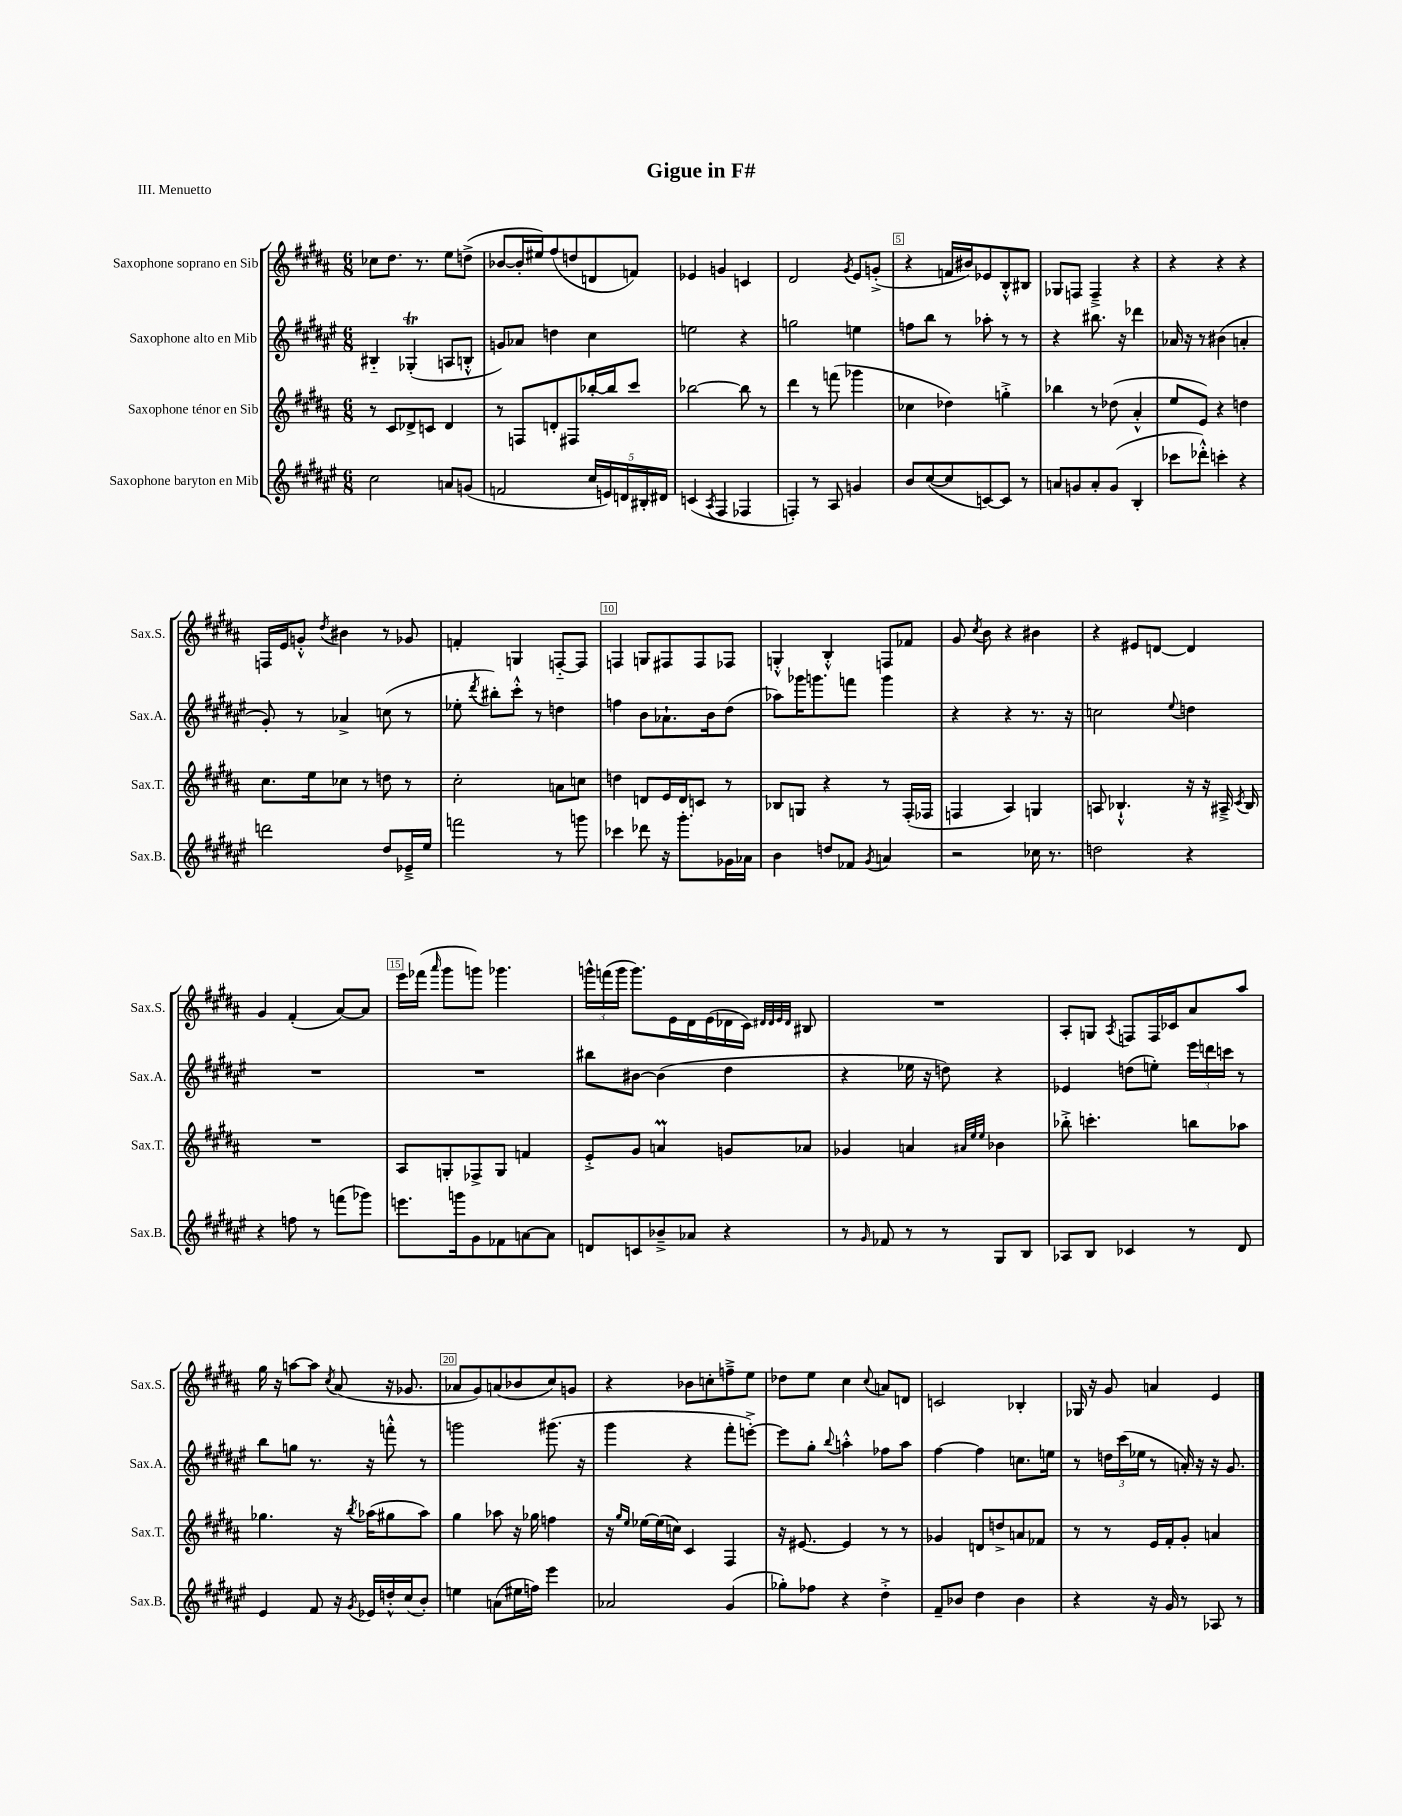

**kern	**kern	**kern	**kern
*staff4	*staff3	*staff2	*staff1
*clefG2	*clefG2	*clefG2	*clefG2
*k[f#c#g#d#a#e#]	*k[f#c#g#d#a#]	*k[f#c#g#d#a#e#]	*k[f#c#g#d#a#]
*M6/8	*M6/8	*M6/8	*M6/8
2cc#\	8r	4B#'~/	8cc-\L
.	8c#/L	.	8.dd#\J
.	8d-^/	(4G-'/	.
.	.	.	8.r
.	8c/J	.	.
8a/L	4d-/	8A/L	8ee\L
(8g/J	.	8B'^^/J	(8dd^\J
=	=	=	=
2f/	8r	8g/L)	[8b-/L
.	8F/L	8a-/J	16b-'/]L
.	.	.	16ee#/J)
.	8d'/	4dd\	(8ff#/
.	8F#/	.	8dd/
20cc#/LL	[16bb-'/L	4cc#\	8d/
20e/)	.	.	.
.	16bb-/]J	.	.
20d/	.	.	.
.	8ccc#/J	.	8f/J)
20B#'/	.	.	.
20d#/JJ	.	.	.
=	=	=	=
(4c/	[2bb-\	2ee\	4e-/
8qA#/	.	.	.
4F#/	.	.	4g/
4F-/	8bb-\]	4r	4c/
.	8r	.	.
=	=	=	=
4F'/)	4ddd#\	2gg\	2d#/
8r	8r	.	.
8A#/	(8fff\	.	.
.	.	.	8qg#/
4g/	4ggg-\	4ee\	8e/L
.	.	.	(8g'^/J
=	=	=	=
8b/L	4cc-\	8ff\L	4r
([8cc#/	.	8bb\J	.
8cc#/]	4dd-\)	8r	16f/LL
.	.	.	16b#/J)
[8c/)	.	8aa-'\	8e-/
8c/]J	4gg'^\	8r	8B'^^/
8r	.	8r	8B#/J
=	=	=	=
8a/L	4bb-\	4r	8G-/L
8g/	.	.	8F/J
8a'/	8r	8.bb#\	4F~^/
(8g/J	(8dd-\	.	.
.	.	16r	.
4B'/	4a#'^^/	4ddd-\	4r
=	=	=	=
8ccc-\L	8ee/L	16a-/	4r
.	.	16r	.
8ddd-'^^\J)	8e/J)	8r	.
4ccc'\	4r	(4b#\	4r
4r	4dd\	4a'/	4r
=	=	=	=
2ddd\	8.cc#\L	8g#'/)	16F/LL
.	.	.	16e/J
.	.	8r	8g'^^/J
.	16ee\k	.	.
.	.	.	8qdd#/
.	8cc-\J	4a-^/	4b#\
.	8r	.	.
8dd#/L	8dd\	(8cc\	8r
16e-~^/L	8r	8r	8g-/
16ee#/JJ	.	.	.
=	=	=	=
2fff\	2cc#'\	8ee-'\	4f'/
.	.	8qddd#/	.
.	.	8bb#'\L)	.
.	.	8ccc#'^^\J	4G/
.	.	8r	.
8r	8a\L	4dd\	[8F'~/L
8ggg\	8cc\J	.	8F/]J
=	=	=	=
4ccc-\	4dd\	4ff\	4F/
8ddd-\	8d/L	8b\L	8G/L
16r	16e/L	8.a-`\	8F#/
8.ggg#'\L	16d/J	.	.
.	8c/J	.	8F#/
.	.	16b\k	.
16g-\L	8r	(8dd#\J	8F-/J
16a-\JJ	.	.	.
=	=	=	=
4b\	8B-/L	8aa-\L)	4G'^^/
.	8G/J	16ggg-\K	.
.	.	8.ggg\	.
8dd/L	4r	.	4B'^^/
8f-/J	.	8fff\J	.
8qg#/	.	.	.
4a/	8r	4ggg\	8F/L
.	(16F#'/LL	.	8f-/J
.	16F-/JJ	.	.
=	=	=	=
2r	4F/	4r	8g#/
.	.	.	8qcc#/
.	.	.	8b\
.	4A#/)	4r	4r
16cc-\	4G/	8.r	4b#\
8.r	.	.	.
.	.	16r	.
=	=	=	=
2dd\	8A/	2cc\	4r
.	4.B-`^^/	.	.
.	.	.	8e#/L
.	.	.	[8d/J
.	.	8qqee#/	.
4r	16r	4dd\	4d/]
.	16r	.	.
.	16A#~^/	.	.
.	8qc#/	.	.
.	16B-/	.	.
=	=	=	=
4r	2.r	2.r	4g#/
8ff\	.	.	(4f#'/
8r	.	.	.
(8fff\L	.	.	[8a#/L)
8ggg-\J)	.	.	8a#/]J
=	=	=	=
8.eee\L	8A#/L	2.r	16eee\LL
.	.	.	(16fff-\JJ
.	.	.	16qqaaa#/
.	8G'/	.	8ggg#\L
16ggg\k	.	.	.
8g#\	8F-^/	.	8ggg\J)
8f-\	8G/J	.	4.ggg-\
[8a\	4f/	.	.
8a\]J	.	.	.
=	=	=	=
8d/L	8e'^/L	8bb#\L	24ggg^^\LL
.	.	.	(24fff\
.	.	.	24ggg\JJ
8c/	8g#/J	[8b#\J	8.ggg\L)
8b-~^/	4a/	(4b#\]	.
.	.	.	16e\L
8a-/J	.	.	16d#\
.	.	.	(16e\
4r	8g/L	4dd#\	16d-\
.	.	.	16c#\JJ)
.	.	.	32qqd#/LLL
.	.	.	32qqd#/
.	.	.	32qqe/
.	.	.	32qqd#/JJJ
.	8a-/J	.	8B#/
=	=	=	=
8r	4g-/	4r	2.r
16qqg#/	.	.	.
8f-/	.	.	.
8r	4a/	16ee-\	.
.	.	16r	.
8r	.	8dd\)	.
.	32qqa#/LLL	.	.
.	32qqee/	.	.
.	32qqee/JJJ	.	.
8G#/L	4b-\	4r	.
8B/J	.	.	.
=	=	=	=
8A-/L	8bb-'^\	4e-/	8A#'/L
8B/J	4.ccc'\	.	8G/J
.	.	.	8qA#/
4c-/	.	(8dd\L	8F/L
.	.	8ee'\J)	16F/L
.	.	.	16c-/J
8r	8bb\L	24eee#\LL	8a#/
.	.	24ddd\	.
.	.	24ccc\JJ	.
8d#/	8aa-\J	8r	8aa#/J
=	=	=	=
4e#/	4.gg-\	8bb\L	16gg#\
.	.	.	16r
.	.	8gg\J	[8aa\L
8f#/	.	8.r	8aa\]J
.	.	.	8qcc#/
16r	16r	.	(8a#/
8qg#/	8qbb/	.	.
16e-/LL	(16aa-\LK	16r	.
16dd'^^/	8gg#\	8fff'^^\	16r
(16cc#/J	.	.	8.g-/
8b'/J)	8aa-\J)	8r	.
=	=	=	=
4ee\	4gg#\	2ggg\	8a-/L
.	.	.	8g#/)
(8a\L	8aa-\	.	(8a/
16ee#\L	16r	.	8b-/
16ff\JJ)	16gg-\	.	.
4eee#\	4ff\	(8.ggg#\	8cc#/)
.	.	.	8g/J
.	.	16r	.
=	=	=	=
2a-/	16r	4ggg#\	4r
.	16qqgg#/LL	.	.
.	16qqee/JJ	.	.
.	[16ee-\LL	.	.
.	(16ee-\]	.	.
.	16cc\JJ)	.	.
.	4c#/	4r	8b-\L
.	.	.	8cc'\
(4g#/	4F#/	8fff#'\L	8ff~^\
.	.	[8eee'^\J)	8ee\J
=	=	=	=
8gg-'\L)	16r	8eee\]L	8dd-\L
.	[8.e#/	.	.
8ff-\J	.	8gg#'\J	8ee\J
.	.	8qqbb/	.
4r	4e#/]	4aa'^^\	4cc#\
.	.	.	8qqcc#/
4dd#'^\	8r	8ff-\L	8a/L
.	8r	8aa\J	8d/J
=	=	=	=
8f#~/L	4g-/	[4ff#\	2c/
8b-/J	.	.	.
4dd#\	8d/L	4ff#\]	.
.	8dd^/	.	.
4b-\	8a/	8.cc\L	4B-'/
.	8f-/J	.	.
.	.	16ee\Jk	.
=	=	=	=
4r	8r	8r	16G-/
.	.	.	16r
.	8r	24dd\LL	8g#/
.	.	(24ccc#\	.
.	.	24ee-\JJ	.
16r	16e/LL	8r	4a/
16g#/	16f#'/J	.	.
8r	8g#'/J	16a'/)	.
.	.	16r	.
8A-/	4a/	16r	4e/
.	.	8.g#/	.
8r	.	.	.
==	==	==	==
*-	*-	*-	*-
